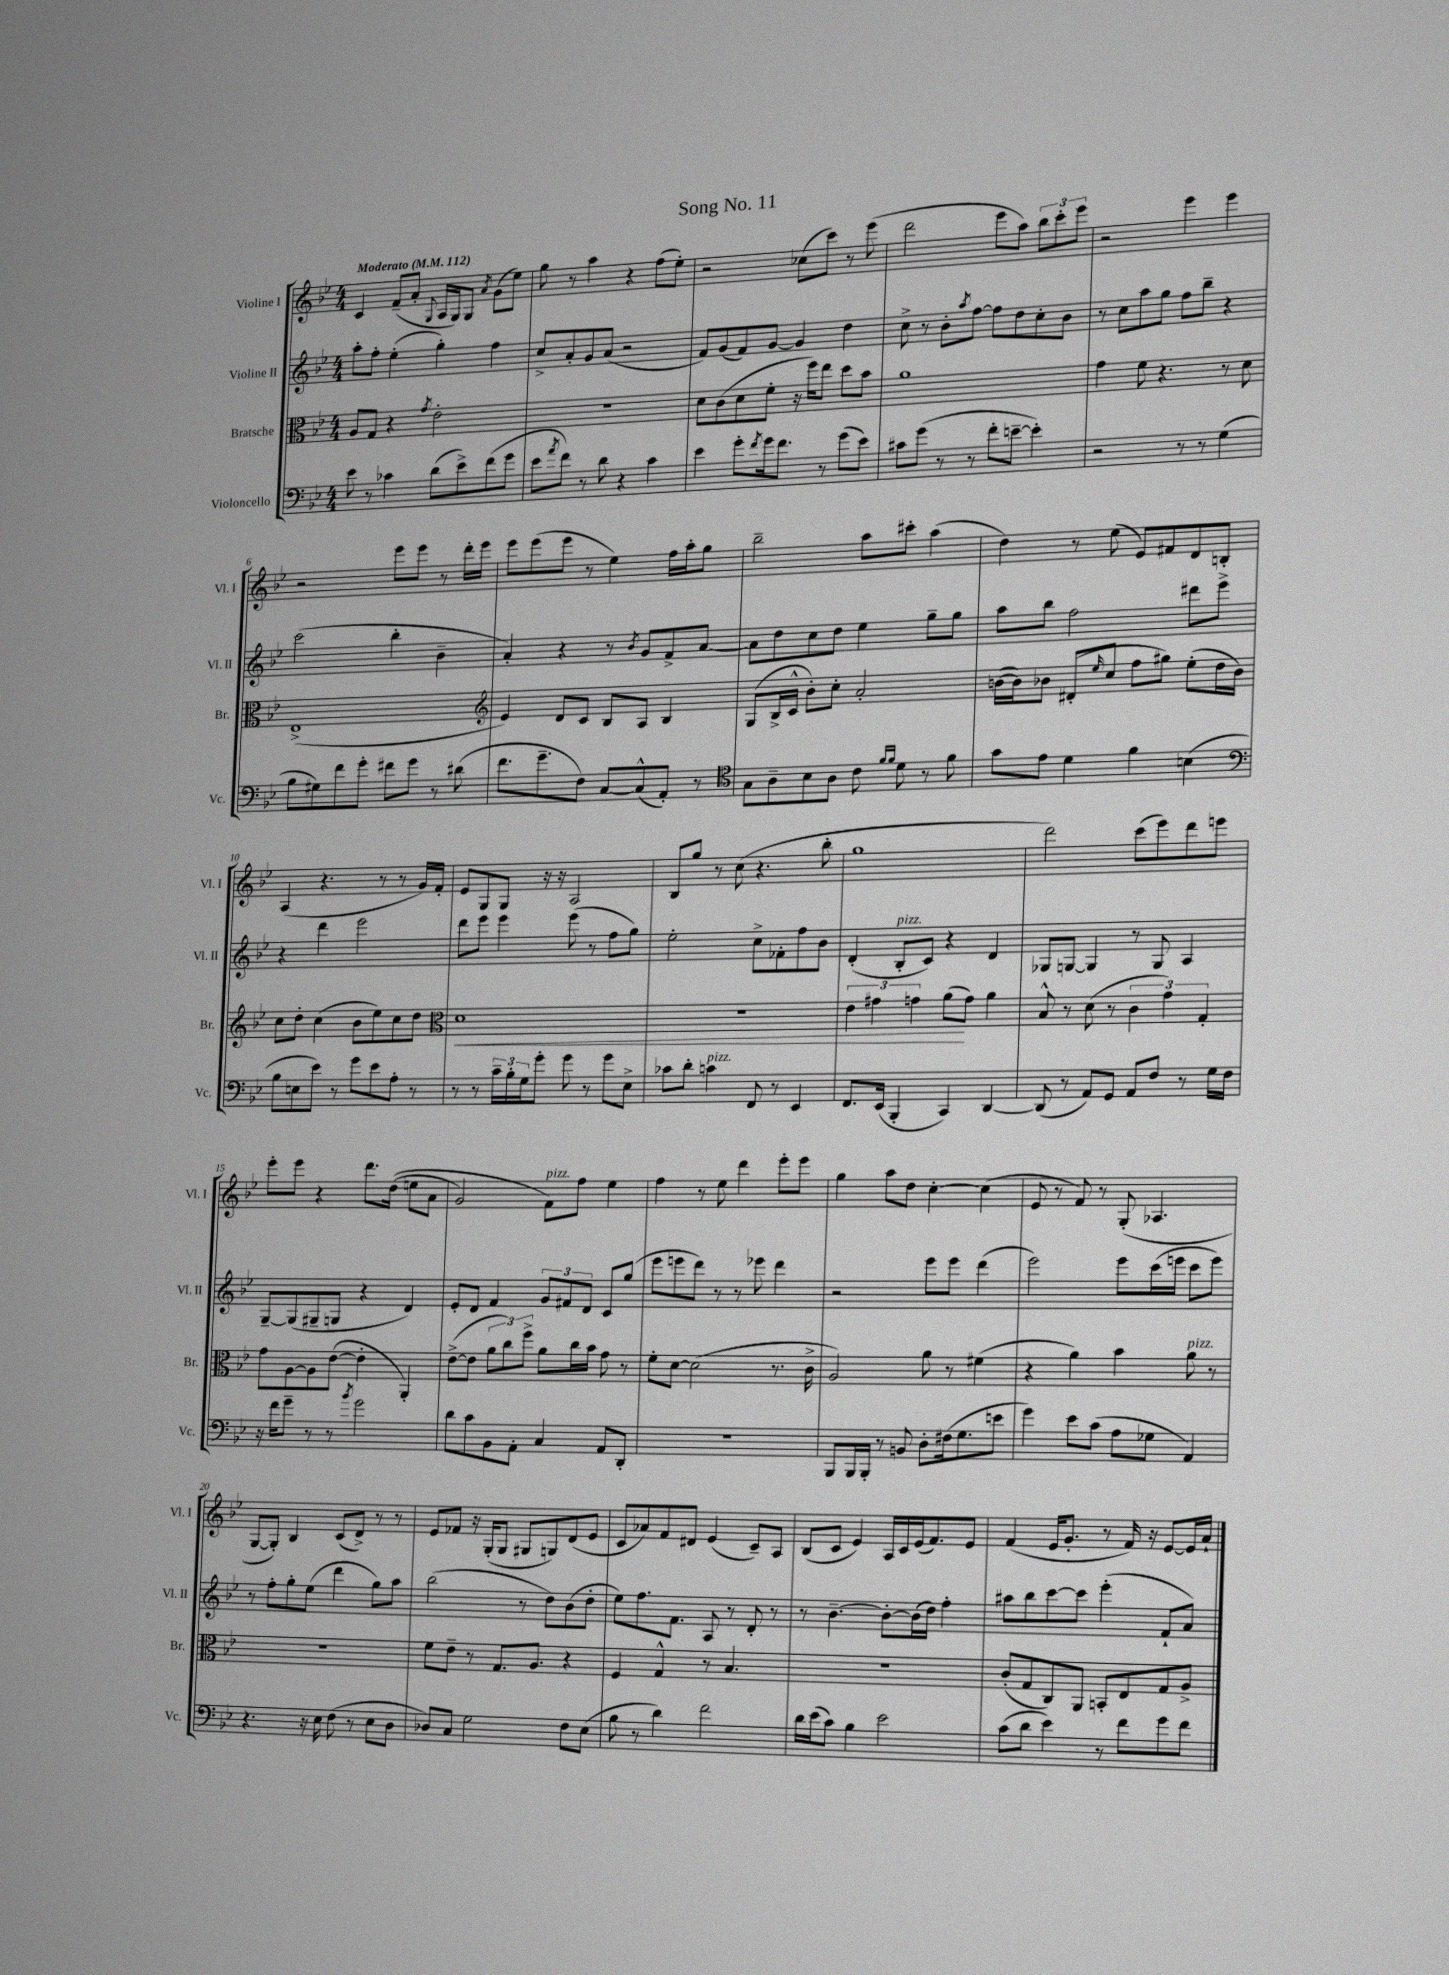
\header { title = "Song No. 11" }
<<
\new StaffGroup <<
\new Staff = "s0" \with { instrumentName = "Violine I" shortInstrumentName = "Vl. I" } {
    \clef treble \key bes \major \numericTimeSignature \time 4/4 \tempo "Moderato" 4 = 112
    c'4 f'8--( a'8-. \appoggiatura { g8 } a16 g16) g8 \acciaccatura { a'8 } g'8( ees''8) |
    g''8 r8 a''4 r4 f''8( ees''8-.) |
    r2 ces''8( c'''8) r8 ees'''8( |
    d'''2 ees'''8 a''8) \tuplet 3/2 { bes''8 c'''8-. ees'''8 } |
    r2 ees'''4 ees'''4 |
    r2 ees'''8 ees'''8 r8 d'''16-. ees'''16 |
    ees'''8 ees'''8( ees'''8 r8 ees''4) f''16 a''16-. g''8 |
    bes''2-- a''8 cis'''8-. a''4( |
    d''4) r8 ees''8( ees'8) fis'8 d'8 b8-. |
    a4( r4. r8 r8 g'16) f'16-. |
    ees'8 g8 g8 r16 r16 a2 |
    bes8 g''8 r8 c''8( r4. bes''8-. |
    g''1 |
    d'''2) c'''8( ees'''8) d'''8 e'''8 |
    ees'''8-. ees'''8 r4 d'''8. d''16(\( e''8 a'8 |
    g'2) f'8^\markup { \italic "pizz." }\) f''8 ees''4 |
    f''4 r8 ees''8 d'''4 ees'''8-. ees'''8 |
    g''4 a''8 d''8 c''4~-. c''4( |
    ees'8 r8 f'8) r8 g8-.( aes4. |
    g8~ g8-.) bes4 c'8( d'8->) r8 r8 |
    ees'8 fes'8 r16 g16-.( g8 gis8 g8) d'8( ees'8 |
    c'8 aes'8) f'8 dis'8 ees'4( c'8--) a8 |
    bes8( c'8 ees'4) a16 c'16 ees'16( f'8.) ees'8 |
    f'4( ees'16 g'8.-. r8 f'16) r16 ees'8~ ees'16 a'16-! \bar "|." |
}
\new Staff = "s1" \with { instrumentName = "Violine II" shortInstrumentName = "Vl. II" } {
    \clef treble \key bes \major \numericTimeSignature \time 4/4
    a''8-. f''8-. ees''4-.( g''4-.) f''4 |
    c''8-> a'8-. g'8 a'8( r2 |
    f'8) g'8( f'8) g'8~ g'4 d''4 |
    c''8-> r8 bes'8-. \acciaccatura { a''8 } f''8~ f''8 d''8 c''8-. bes'8 |
    r8 c''8 a''8 g''8 f''8 bes''8-- r4 |
    c'''2( bes''4-. bes'4-- |
    a'4-.) r4 r8 \acciaccatura { bes'8 } g'8 f'8-> a'8~ |
    a'8 d''8 c''8 d''8 ees''4 g''8-- g''8 |
    a''8 bes''8 f''2 dis'''8 ees'''8-> |
    r4 d'''4 ees'''2 |
    d'''8 ees'''8 ees'''4 ees'''8( r8 f''8 g''8) |
    ees''2-. c''8-> fes'8-. f''8 bes'8 |
    d'4-.( bes8-.^\markup { \italic "pizz." } c'8) r4 d'4 |
    ges8 g8~ g4 r8 g8 a4 |
    g8~-- g8( gis8-- g8 r4 d'4) |
    ees'8-. d'8 f'4 \tuplet 3/2 { g'8 fis'8 d'8 } c'8 g''8( |
    ees'''8 e'''8 d'''8) r8 r8 ees'''8 d'''4 |
    r2 ees'''8 ees'''8 d'''4( |
    ees'''2) ees'''8 c'''16( e'''16 c'''8 e'''8) |
    r8 f''8-. g''8-. ees''8( d'''4 g''8) a''8 |
    bes''2( r8 d''8) bes'8( d''8-. |
    ees''8) f''8. f'8. a8 r8 d'8-. r8 |
    r8 bes'4.~-- bes'8~-. bes'16( d''16) f''4-. |
    ais''8 bes''8 c'''8~ c'''8 ees'''4-.( f'8-! a'8) \bar "|." |
}
\new Staff = "s2" \with { instrumentName = "Bratsche" shortInstrumentName = "Br." } {
    \clef alto \key bes \major \numericTimeSignature \time 4/4
    a8 g8 r4 \acciaccatura { g'8 } ees'2-. |
    R1 |
    d'8 c'8( d'8 f'8-. r16 f''16) ees''8 d''8 bes'8 |
    a'1 |
    g'4 f'8 r4. r8 d'8 |
    ees1->( |
    \clef treble ees'4) d'8 c'8 bes8 a8 bes4 |
    g8( bes16-> c'16-^ bes'8-.) c''8-. a'2-. |
    b'16~( b'16) bes'8 dis'8-.( \grace { ees''16 } c''8 f''8 gis''8) ees''8-.( d''16 bes'16) |
    c''8 d''8-. c''4( bes'8 ees''8) c''8 d''8 |
    \clef alto d'1\< |
    R1 |
    \tuplet 3/2 { ees'4 gis'4 g'4 } a'8\!( g'8) a'4 |
    bes8-^ r8 d'8( r8 \tuplet 3/2 { c'4 g'4) g4-. } |
    g'8 a8~ a8 ees'8~( ees'4-. a,4-.) |
    ees'8~->( ees'8 \tuplet 3/2 { a'8 c''8) f''8-> } a'8 c''16 bes'16 g'8 r8 |
    f'8-. d'8~ d'2( r8. c'16-> |
    a2) a'8 r8 fis'4( |
    r4 a'4) bes'4 a'8^\markup { \italic "pizz." } r8 |
    r1 |
    f'8 ees'8-- r8 g8. a8. r4 |
    f4 g4-^ r8 bes4. |
    R1 |
    c'8-.( g8 c8) a,8 b,8-. ees8 g8 a8-> \bar "|." |
}
\new Staff = "s3" \with { instrumentName = "Violoncello" shortInstrumentName = "Vc." } {
    \clef bass \key bes \major \numericTimeSignature \time 4/4
    ees'8 r8 ces'4 d'8( ees'8->) f'8( g'8 |
    ees'8 \acciaccatura { a'8 } f'8) r8 d'8 r4 c'4 |
    ees'4 g'8-. \acciaccatura { f'8 } g'16 f'8. r8 g'8( ees'8) |
    cis'8 g'8( r8 r8 f'8-. e'8~-- e'4-.) |
    r2 r8 r8 g4( |
    bes8 gis8) f'8 g'8-. fis'8 g'8 r8 dis'8( |
    f'8. g'8.-- f8) c8~ c8-^( a,8-.) r8 |
    \clef tenor g8 a8-- bes8 a8 c'8 \grace { f'16 f'16 } d'8 r8 f'8 |
    g'8 ees'8 d'4 f'4 b4( |
    \clef bass bes8 e8 ees'8) r8 g'8 ees'8 a8-. r8 |
    r8 r8 \tuplet 3/2 { c'16-- bes16-. g16 } g'8-. g'8 r8 g'8 ees8-> |
    ces'8 d'8-. c'4^\markup { \italic "pizz." } f,8 r8 ees,4 |
    f,8. ees,16( bes,,4-. c,4) d,4~ |
    d,8( r8 a,8) g,8 a,8 f8 r8 g16 f16 |
    r16 f'16 g'8-- r8 r8 \acciaccatura { bes'8 } g'2 |
    d'8 c'8 bes,8 a,8-. c4 a,8 d,8-. |
    R1 |
    bes,,8 bes,,16 bes,,16-. r8 b,8 d8-. fis16( g8. e'8 |
    g'4) ees'8 c'8( a8 ges8 a,4) |
    r4. r16 ees16 f8( r8 ees8 d8 |
    des8) c8 g2 f8 ees8( |
    bes8 r8 d'4) f'2 |
    d'16 ees'16( c'8) bes4 ees'2 |
    c'8( d'8 ees'4) r8 f'8 g'8 f'8 \bar "|." |
}
>>
>>
